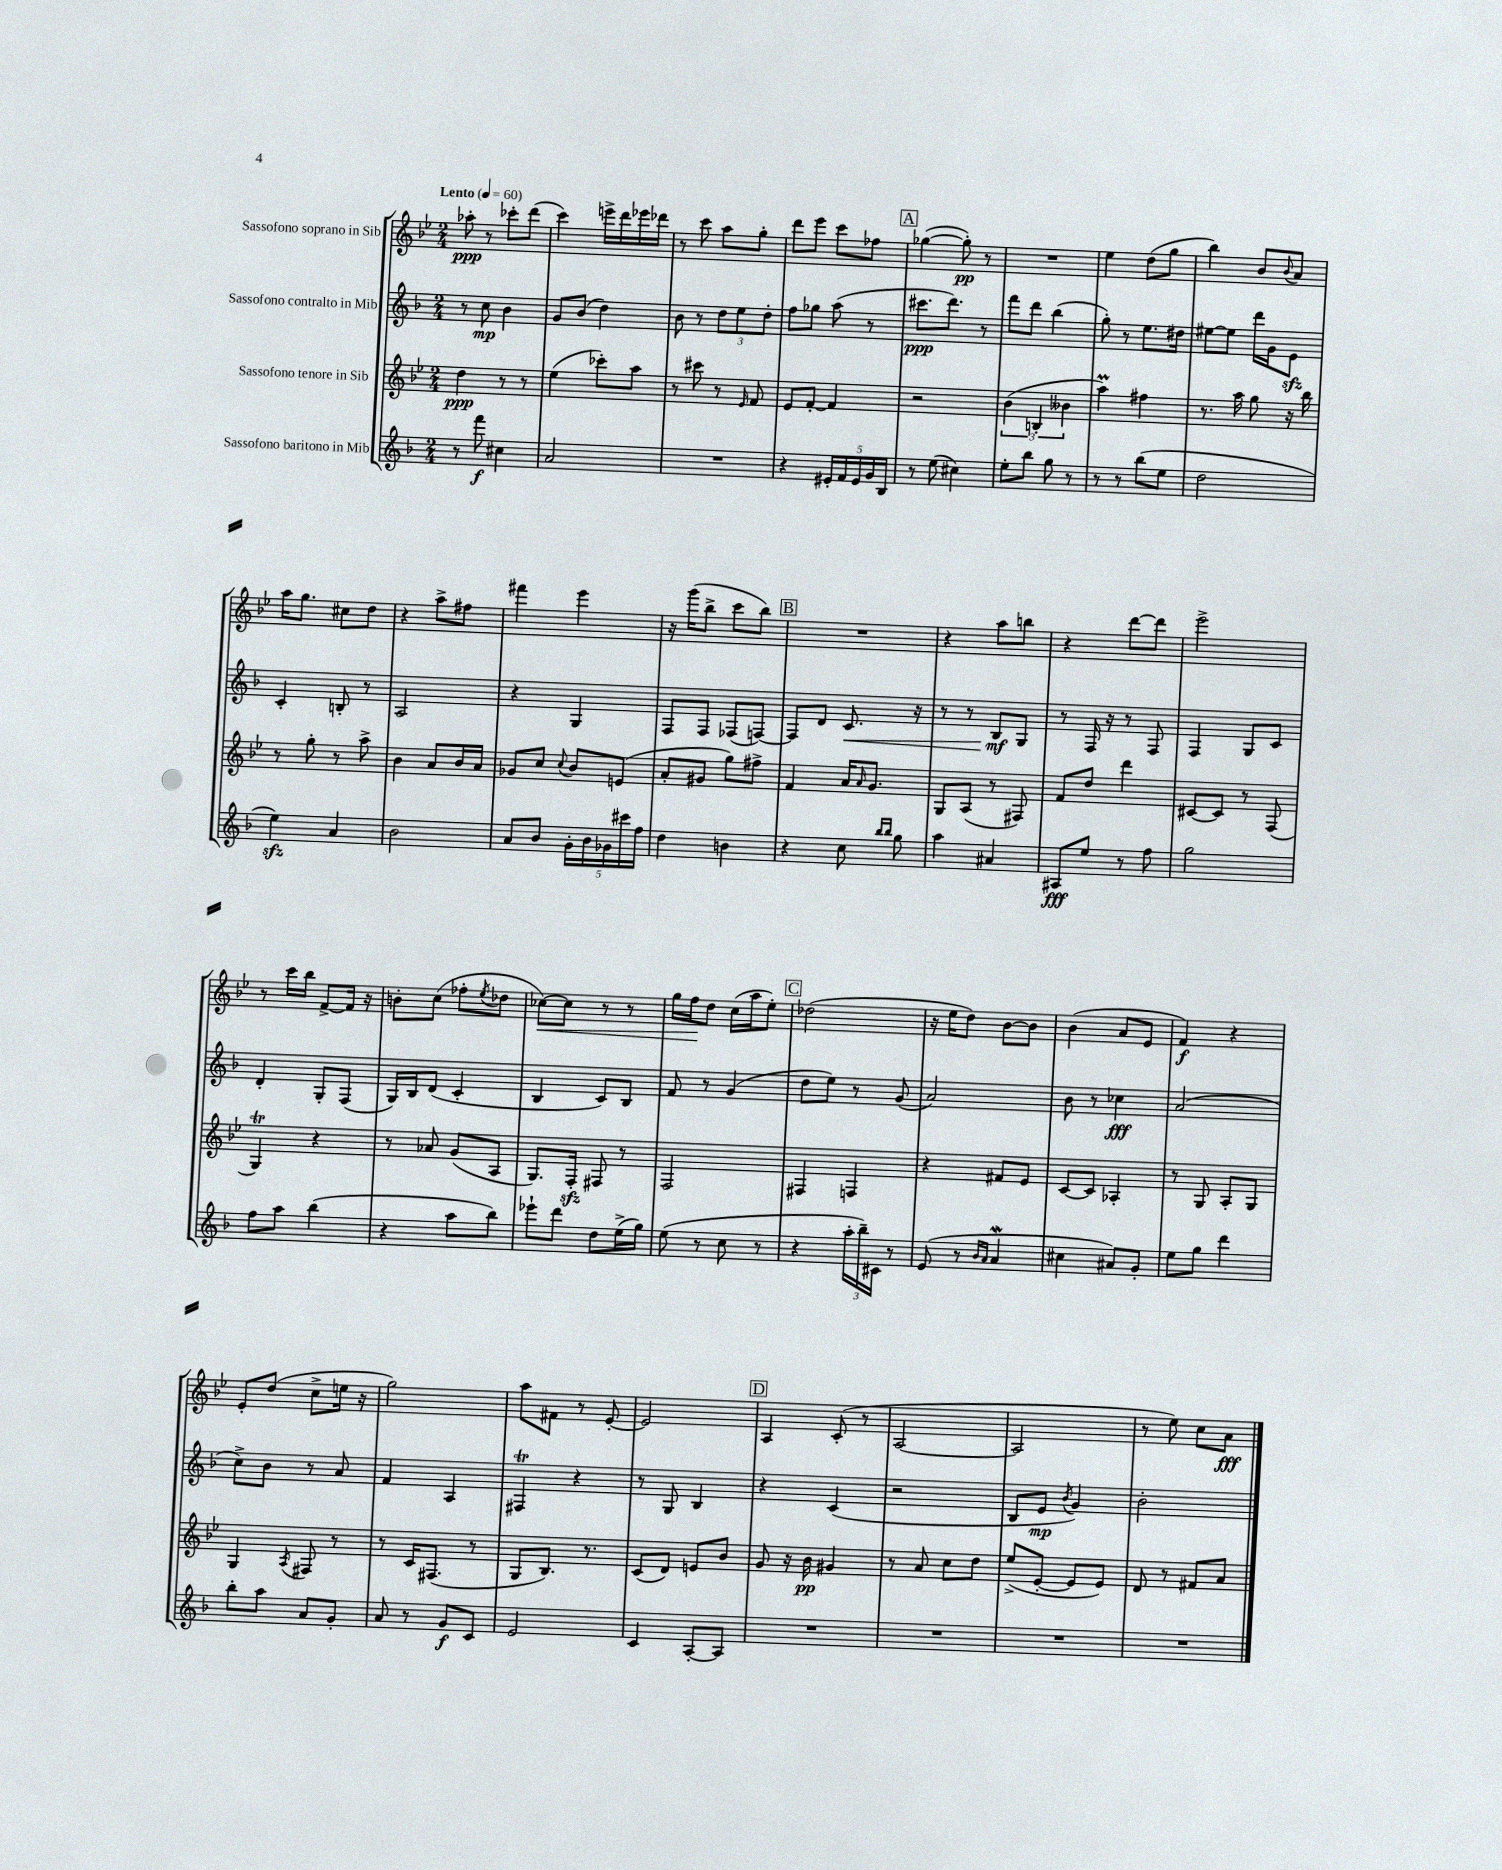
<<
\new StaffGroup <<
\new Staff = "s0" \with { instrumentName = "Sassofono soprano in Sib" } {
    \clef treble \key bes \major \numericTimeSignature \time 2/4 \tempo "Lento" 4 = 60
    aes''8-.\ppp r8 ces'''8-. d'''8( |
    c'''4) e'''16-> d'''16 ees'''16 des'''16 |
    r8 c'''8 a''8 g''8-. |
    d'''8 ees'''8 c'''8 fes''8 |
    \mark \markup { \box "A" } ges''4~( ges''8-.\pp) r8 |
    R2 |
    ees''4 d''8( g''8 |
    bes''4) bes'8 \appoggiatura { bes'8 } a'8 |
    a''16 g''8. cis''8 d''8 |
    r4 a''8-> fis''8 |
    fis'''4 ees'''4 |
    r16 g'''16( bes''8-> c'''8 bes''8) |
    \mark \markup { \box "B" } R2 |
    r4 a''8 b''8 |
    r4 d'''8~ d'''8 |
    ees'''2-> |
    r8 c'''16 bes''16 f'8~-> f'16 r16 |
    b'8-. c''8( fes''8-. \acciaccatura { ees''8 } des''8 |
    ces''8~\<) ces''8 r8 r8 |
    g''16 f''16\! d''8 c''16( a''16 ees''8-.) |
    \mark \markup { \box "C" } des''2( |
    r16 ees''16 d''8) bes'8~ bes'8 |
    bes'4( a'8 ees'8 |
    f'4\f) r4 |
    ees'8-. d''8( c''8-> e''16 r16 |
    g''2) |
    a''8 fis'8 r8 ees'8~-. |
    ees'2 |
    \mark \markup { \box "D" } a4 c'8-.( r8 |
    a2~ |
    a2 |
    r8 ees''8) c''8 a'8\fff \bar "|." |
}
\new Staff = "s1" \with { instrumentName = "Sassofono contralto in Mib" } {
    \clef treble \key f \major \numericTimeSignature \time 2/4
    r8 c''8\mp bes'4 |
    g'8 bes'8( d''4) |
    bes'8 r8 \tuplet 3/2 { d''8 e''8 d''8-. } |
    f''8 ges''8 a''8( r8 |
    \mark \markup { \box "A" } cis'''8.\ppp d'''8.) r8 |
    f'''8 d'''8 bes''4( |
    g''8-.) r8 e''8. dis''16 |
    eis''8~ eis''8 d'''16 g'16 e'8\sfz |
    c'4-. b8-. r8 |
    a2 |
    r4 g4 |
    f8 f8 fes8( f8~) |
    \mark \markup { \box "B" } f8 d'8 c'8.\< r16 |
    r8 r8 bes8\mf\! g8 |
    r8 f16 r16 r8 f8 |
    f4 g8 c'8 |
    d'4-. g8-. f8( |
    g16) bes16 d'8( c'4-. |
    bes4 c'8) bes8 |
    f'8 r8 g'4( |
    \mark \markup { \box "C" } d''8 e''8) r8 g'8( |
    a'2) |
    bes'8 r8 ces''4\fff |
    a'2( |
    c''8->) bes'8 r8 a'8 |
    f'4 a4 |
    fis4\trill r4 |
    r8 g8 bes4 |
    \mark \markup { \box "D" } r4 c'4( |
    r2 |
    bes8 e'8\mp \acciaccatura { bes'8 } g'4) |
    bes'2-. \bar "|." |
}
\new Staff = "s2" \with { instrumentName = "Sassofono tenore in Sib" } {
    \clef treble \key bes \major \numericTimeSignature \time 2/4
    d''4\ppp r8 r8 |
    ees''4( ces'''8-.) a''8 |
    r8 cis'''8 r8 \grace { ees'16 } f'8 |
    ees'8 f'8~-. f'4 |
    \mark \markup { \box "A" } r2 |
    \tuplet 3/2 { bes'4( b4-. beses'4 } |
    a''4\prall) fis''4 |
    r8. a''16 g''8 r16 bes''16 |
    r8 g''8-. r8 a''8-> |
    bes'4 a'8 bes'16 a'16 |
    ges'8 c''8 \appoggiatura { c''8 } bes'8 e'8( |
    a'8-. gis'8 g''8) fis''8-> |
    \mark \markup { \box "B" } f'4 a'16 \grace { a'16 } g'8. |
    g8 a8( r8 fis8) |
    f'8 d''8 d'''4 |
    cis'8~ cis'8 r8 f8( |
    g4\trill) r4 |
    r8 aes'8 g'8( a8 |
    g8.) f16-.\sfz fis8 r8 |
    f2 |
    \mark \markup { \box "C" } fis4 f4 |
    r4 fis'8 ees'8 |
    c'8~ c'8 aes4-. |
    r8 g8 a8-. g8 |
    g4 \acciaccatura { a8 } fis8 r8 |
    r8 c'16 fis8.( r8 |
    g8 bes8.) r8. |
    c'8( d'8) e'8 bes'8 |
    \mark \markup { \box "D" } g'8 r16 bes'16\pp gis'4 |
    r8 a'8 c''8 d''8 |
    ees''8->( ees'8~-. ees'8 ees'8) |
    d'8 r8 fis'8 a'8 \bar "|." |
}
\new Staff = "s3" \with { instrumentName = "Sassofono baritono in Mib" } {
    \clef treble \key f \major \numericTimeSignature \time 2/4
    r8 f'''8\f cis''4 |
    a'2 |
    R2 |
    r4 \tuplet 5/4 { eis'16-. f'16 eis'16 g'16 bes16 } |
    \mark \markup { \box "A" } r8 e''8( cis''4) |
    e''8-. bes''8 g''8 r8 |
    r8 r8 bes''8( e''8 |
    d''2 |
    e''4\sfz) a'4 |
    bes'2 |
    a'8 bes'8 \tuplet 5/4 { g'16-. bes'16 ges'16 cis'''16 f''16 } |
    d''4 b'4 |
    \mark \markup { \box "B" } r4 c''8 \grace { bes''16 bes''16 } g''8 |
    a''4 ais'4 |
    ais8\fff e''8 r8 f''8 |
    g''2 |
    f''8 a''8 bes''4( |
    r4 a''8 bes''8) |
    ees'''8-! d'''8 d''8 e''16->( g''16) |
    e''8( r8 c''8 r8 |
    \mark \markup { \box "C" } r4 \tuplet 3/2 { a''16-. bes''16--) cis'16 } r8 |
    e'8( r8 \grace { bes'16 a'16 } a'4\mordent |
    cis''4 ais'8) g'8-. |
    e''8 g''8 d'''4 |
    bes''8-. a''8 a'8 g'8-. |
    a'8 r8 g'8\f c'8 |
    e'2 |
    c'4 a8~-. a8 |
    \mark \markup { \box "D" } R2 |
    R2 |
    R2 |
    R2 \bar "|." |
}
>>
>>
\layout { \context { \Score \remove "Bar_number_engraver" } }
